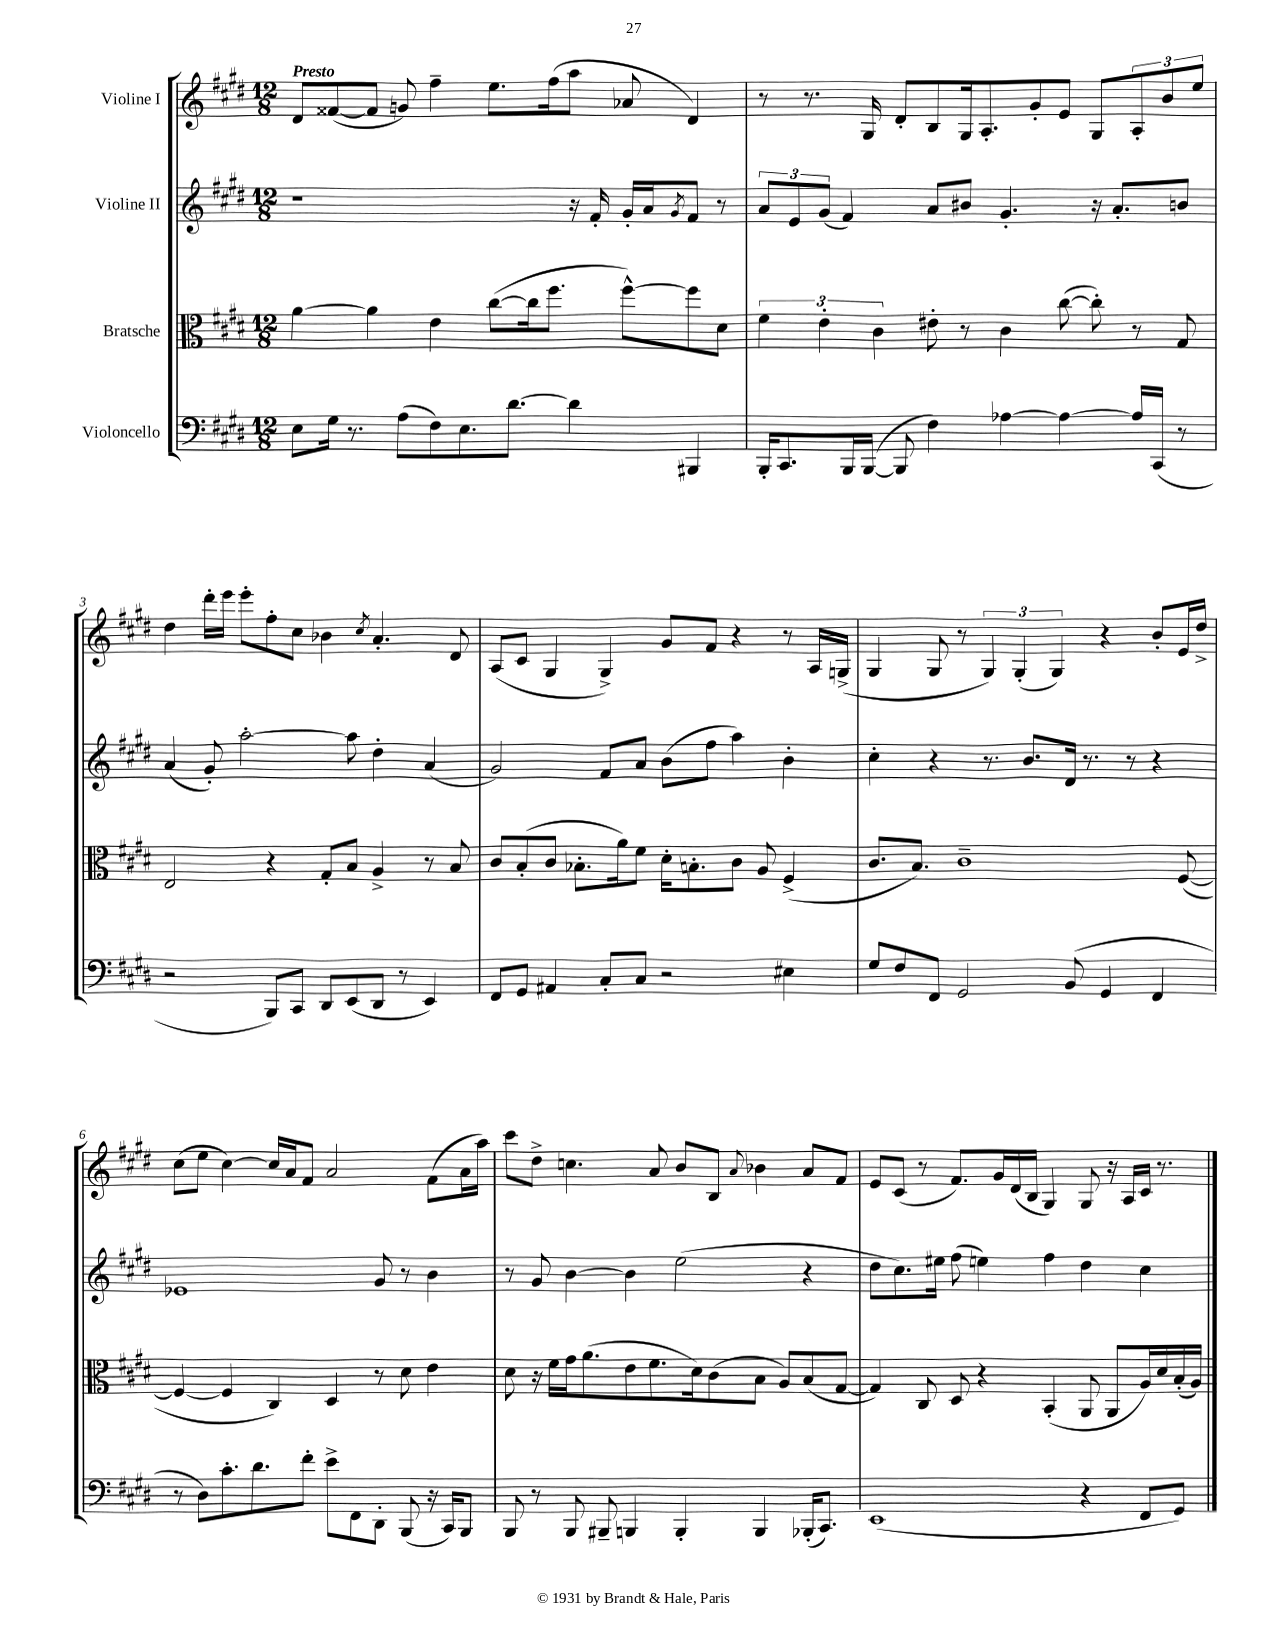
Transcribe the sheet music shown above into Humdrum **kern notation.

**kern	**kern	**kern	**kern
*part4	*part3	*part2	*part1
*staff4	*staff3	*staff2	*staff1
*I"Violoncello	*I"Bratsche	*I"Violine II	*I"Violine I
*clefF4	*clefC3	*clefG2	*clefG2
*k[f#c#g#d#]	*k[f#c#g#d#]	*k[f#c#g#d#]	*k[f#c#g#d#]
*M12/8	*M12/8	*M12/8	*M12/8
=1	=1	=1	=1
!	!	!	!LO:TX:a:B:t=Presto
8E\L	[4a\	1r	8d#/L
16G#\Jk	.	.	([8f##X/
8.r	.	.	.
.	4a\]	.	8f##/J]
(8A\L	.	.	8gn/)
8F#\)	4e\	.	4ff#~\
8.E\	.	.	.
.	([8cc#\L	.	8.ee\L
[8.d#\J	.	.	.
.	16cc#\k]	.	.
.	8.ff#\J	.	(16ff#\k
4d#\]	.	16r	8aa\J
.	.	16f#'/	.
.	[8ff#^^\L)	16g#'/LL	8a-X/
.	.	16a/J	.
.	.	8qg#/	.
4BBB#X/	8ff#\]	8f#/J	4d#/)
.	8d#\J	8r	.
=2	=2	=2	=2
16BBB'/KL	6f#\	12a/L	8r
8.CC#/	.	.	.
.	.	12e/	.
.	.	.	8.r
.	6e'\	(12g#/J	.
16BBB/L	.	4f#/)	.
([16BBB/JJ	.	.	16G#/
.	6c#\	.	.
8BBB/]	.	.	8d#'/L
4F#\)	8e#X'\	8a/L	8B/
.	8r	8b#X/J	16G#/k
.	.	.	8.A'/
[4A-X\	4c#\	4.g#'/	.
.	.	.	8g#'/
4A-\_	([8cc#\	.	8e/J
.	8cc#'\])	16r	8G#/L
.	.	8.a'/L	.
16A-/LL]	8r	.	12A'/
(16CC#/JJ	.	.	.
.	.	.	12b/
8r	8G#/	8bn/J	.
.	.	.	12ee/J
!!LO:LB:g=z
=3	=3	=3	=3
2r	2E/	(4a/	4dd#\
.	.	8g#'/)	16ddd#'\LL
.	.	.	16eee\JJ
.	.	[2aa'\	8eee'\L
8BBB/L)	4r	.	8ff#'\
8CC#/J	.	.	8cc#\J
8DD#/L	8G#'/L	.	4b-X\
(8EE/	8B/J	8aa\]	.
.	.	.	8qcc#/
8DD#/J	4A^/	4dd#'\	4.a'/
8r	.	.	.
4EE/)	8r	(4a/	.
.	8B/	.	8d#/
=4	=4	=4	=4
8FF#/L	8c#/L	2g#/)	(8A/L
8GG#/J	(8B'/	.	8c#/J
4AA#X/	8c#/J	.	4G#/
.	8.B-X'\L	.	.
8C#'/L	.	8f#/L	4G#^/)
.	16a\k)	.	.
8C#/J	8f#\J	8a/J	.
2r	16d#'\KL	(8b\L	8g#/L
.	8.Bn'\	.	.
.	.	8ff#\J	8f#/J
.	8c#\J	4aa\)	4r
.	8A/	.	.
4E#X\	(4F#^/	4b'\	8r
.	.	.	16A/LL
.	.	.	(16Gn^/JJ
=5	=5	=5	=5
8G#/L	8.c#/L	4cc#'\	4G#/
8F#/	.	.	.
.	8.B/J)	.	.
8FF#/J	.	4r	8G#/
2GG#/	1c#~	.	8r
.	.	8.r	6G#/)
.	.	.	(6G#'/
.	.	8.b/L	.
.	.	.	6G#/)
(8BB/	.	16d#/Jk	.
.	.	8.r	.
4GG#/	.	.	4r
.	.	8r	.
4FF#/	.	4r	8b'/L
.	([8F#/	.	16e/L
.	.	.	16dd#^/JJ
!!LO:LB:g=z
=6	=6	=6	=6
8r	4F#/_	1e-X	(8cc#\L
8D#\L)	.	.	8ee\J
8.c#'\	4F#/]	.	[4cc#\)
8.d#\	.	.	.
.	4C#/)	.	16cc#/LL]
.	.	.	16a/J
8f#'\J	.	.	8f#/J
8e^\L	4D#/	.	2a/
8FF#\	.	.	.
8DD#'\J	8r	8g#/	.
(8BBB/	8d#\	8r	.
16r	4e\	4b\	(8f#\L
16CC#/KL)	.	.	.
8BBB/J	.	.	16a\L
.	.	.	16aa\JJ)
=7	=7	=7	=7
8BBB/	8d#\	8r	8ccc#\L
8r	16r	8g#/	8dd#^\J
.	16f#\LL	.	.
8BBB/	16g#\J	[4b\	4.ccn\
.	(8.a\	.	.
8BBB#X~/	.	.	.
4BBBn/	8e\	4b\]	.
.	8.f#\	.	8a/
4BBB'/	.	(2ee\	8b/L
.	16d#\k)	.	.
.	(8c#\	.	8B/J
.	.	.	8qqa/
4BBB/	8B\J	.	4b-X\
.	8A/L)	.	.
(16BBB-X'/KL	(8B/	4r	8a/L
8.CC#/J)	.	.	.
.	[8G#/J	.	8f#/J
=8	=8	=8	=8
(1EE	4G#/])	8dd#\L	8e/L
.	.	8.cc#\)	(8c#/J
.	8C#/	.	8r
.	.	16ee#X\Jk	.
.	8D#/	(8ff#\	8.f#/L)
.	4r	4een\)	.
.	.	.	16g#/L
.	.	.	(16d#/
.	.	.	16B/JJ
.	(4BB'/	4ff#\	4G#/)
4r	8AA/	4dd#\	8G#/
.	8AA/L	.	16r
.	.	.	16A/LL
8FF#/L	16A/L)	4cc#\	16c#/JJ
.	16d#/	.	8.r
8GG#/J)	(16B'/	.	.
.	16A/JJ)	.	.
==	==	==	==
*-	*-	*-	*-
